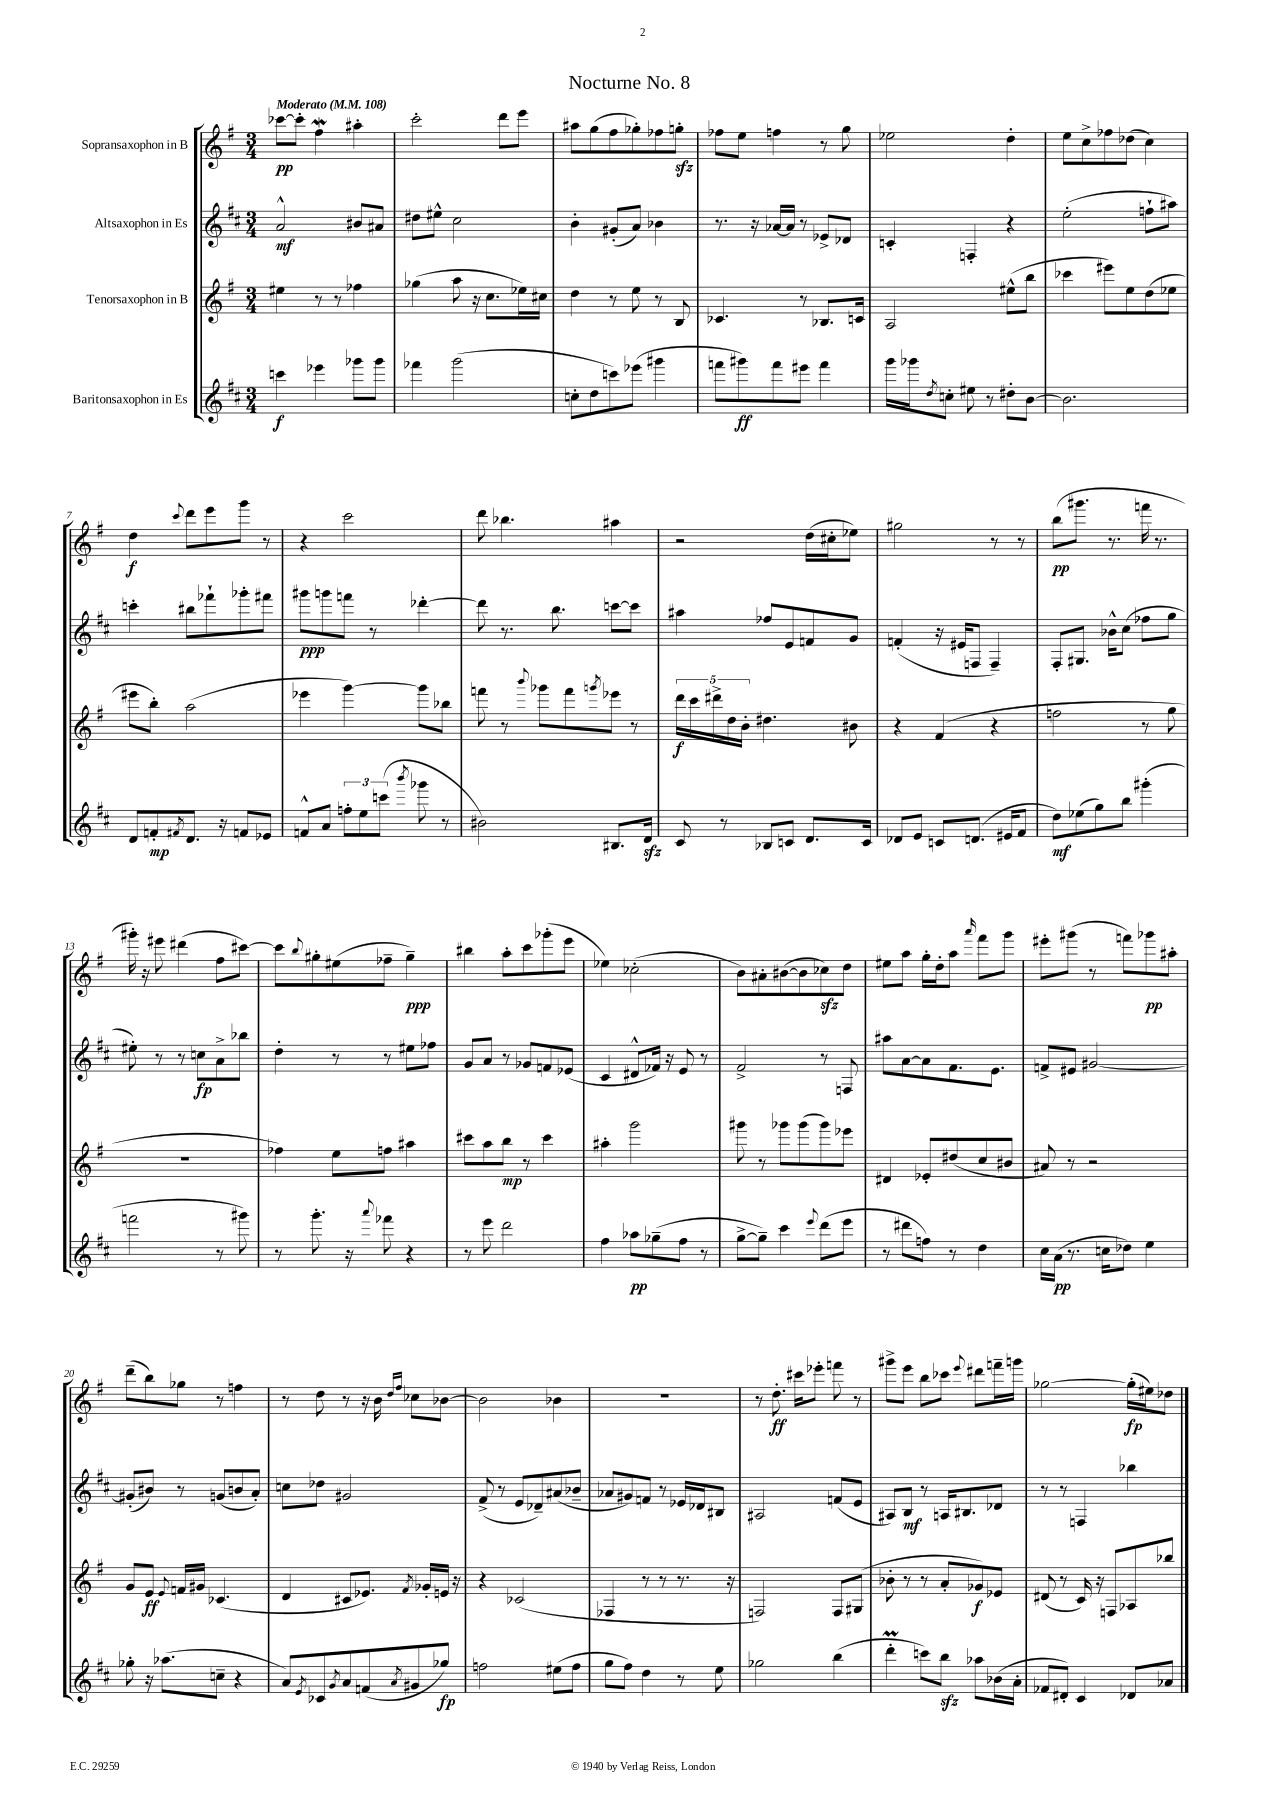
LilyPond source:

\header { title = "Nocturne No. 8" }
<<
\new StaffGroup <<
\new Staff = "s0" \with { instrumentName = "Sopransaxophon in B" } {
    \clef treble \key g \major \numericTimeSignature \time 3/4 \tempo "Moderato" 4 = 108
    ces'''8~\pp ces'''8-. fis''4\mordent ais''4-. |
    c'''2-. d'''8 e'''8 |
    ais''8 g''8( fis''8 ges''8-.) fes''8 g''8-.\sfz |
    fes''8 e''8 f''4 r8 g''8 |
    ees''2 d''4-. |
    e''8 c''8-> fes''8 des''8( c''4) |
    d''4\f \appoggiatura { c'''8 } d'''8 e'''8 g'''8 r8 |
    r4 c'''2 |
    d'''8 bes''4. ais''4 |
    r2 d''16( cis''16-. ees''8) |
    gis''2 r8 r8 |
    b''8\pp( gis'''8. r8. f'''16 r8. |
    gis'''16-.) r16 eis'''8 dis'''4( fis''8 cis'''8~) |
    cis'''8 \appoggiatura { b''8 } gis''8-. eis''8( fes''8-- gis''4--\ppp) |
    bis''4 a''8-. c'''8 ges'''8-.( e'''8 |
    ees''4) ces''2-.( |
    b'8) ais'8-. bis'8~( bis'8 ces''8\sfz) d''8 |
    eis''8 a''8 g''16-. d''16-. a''8 \grace { a'''16 } fis'''8 g'''8 |
    eis'''8-. gis'''8( r8 f'''8) ges'''8\pp ais''8-. |
    d'''8--( b''8) ges''8 r8 f''4 |
    r8 d''8 r8 r16 b'16 \grace { d''16 fis''16 } ces''8 bes'8~ |
    bes'2 bes'4 |
    R2. |
    r8 d''8.-.\ff cis'''16 ees'''8-. f'''8 r8 |
    gis'''8-> e'''8 b''8 ces'''8 \appoggiatura { e'''8 } dis'''8 f'''16-- g'''16 |
    ges''2~ ges''16-.\fp( eis''16) des''8 \bar "|." |
}
\new Staff = "s1" \with { instrumentName = "Altsaxophon in Es" } {
    \clef treble \key d \major \numericTimeSignature \time 3/4
    a'2-^\mf bis'8 ais'8 |
    dis''8 eis''8-^ cis''2 |
    b'4-. gis'8-.( a'8) bes'4 |
    r8. r16 aes'16~ aes'16 r8 ees'8-> des'8 |
    c'4-. f4-. r4 |
    e''2-.( f''8-! ais''8) |
    c'''4-. bis''8 fes'''8-! ges'''8-. fis'''8 |
    gis'''8\ppp g'''8 f'''8 r8 des'''4~-. |
    des'''8 r8. b''8. c'''8~ c'''8 |
    ais''4 fes''8 e'8 f'8 g'8 |
    f'4-.( r16 eis'16 f8 f4--) |
    fis8-. gis8. bes'16-^ cis''8( fes''8 g''8 |
    eis''8-.) r8 r8 c''8\fp a'8-> bes''8 |
    d''4-. r8 r8 eis''8 fes''8 |
    g'8 a'8 r8 ges'8 f'8 ees'8( |
    cis'4 dis'8-^ fes'16) r16 e'8 r8 |
    fis'2-> r8 f8 |
    ais''8 a'8~ a'8 fis'8. e'8. |
    f'8-> eis'8 gis'2~ |
    gis'8-.( bis'8) r8 g'8( b'8 a'8-.) |
    c''8 des''8 gis'2 |
    fis'8->( r8 e'8 des'8--) ais'8( bes'8-- |
    aes'8 gis'8) f'8 r8 ees'16 des'16 bis8 |
    ais2 f'8( e'8 |
    ais8) b8\mf r8 a16 bis8. des'8 |
    r8 r8 f4 bes''4 \bar "|." |
}
\new Staff = "s2" \with { instrumentName = "Tenorsaxophon in B" } {
    \clef treble \key g \major \numericTimeSignature \time 3/4
    eis''4 r8 r8 fes''4 |
    ges''4( a''8 r16 c''8. ees''16) cis''16 |
    d''4 r8 e''8 r8 b8 |
    ces'4. r8 bes8. c'16 |
    a2 eis''8-^( b''8 |
    ces'''4 eis'''8) e''8 d''8( ees''8 |
    eis'''8 b''8-.) a''2( |
    ees'''4 g'''4~) g'''8 bes''8 |
    f'''8 r8 \appoggiatura { b'''8 } ges'''8 f'''8 \acciaccatura { g'''8 } ees'''8 r8 |
    \tuplet 5/4 { d'''16\f c'''16 dis'''16-> d''16 b'16-. } dis''4. bis'8 |
    r4 fis'4( r4 |
    f''2 r8 g''8 |
    R2. |
    fes''4) e''8 f''8 ais''4 |
    cis'''8 a''8 b''8\mp r8 cis'''4 |
    ais''4-. g'''2 |
    gis'''8 r8 ges'''8 ges'''8( ges'''8) ees'''8 |
    dis'4 ees'8-. dis''8( c''8 bis'8 |
    ais'8) r8 r2 |
    g'8 e'8\ff \appoggiatura { e'8 } f'16 gis'16 ces'4.( |
    d'4 cis'8 ees'8.) \acciaccatura { fis'8 } ges'16-. e'16 r16 |
    r4 ces'2( |
    fes4 r8 r8 r8. r16 |
    f2) f8 gis8( |
    bes'8-. r8 r8 a'8-. ges'8\f) ees'8 |
    dis'8( r8 c'16) r16 f8 aes8 bes''8 \bar "|." |
}
\new Staff = "s3" \with { instrumentName = "Baritonsaxophon in Es" } {
    \clef treble \key d \major \numericTimeSignature \time 3/4
    c'''4\f ees'''4 ges'''8 ges'''8 |
    fes'''4 g'''2( |
    c''8-. d''8 c'''8) ees'''8( gis'''4 |
    f'''8 gis'''8\ff) f'''8 eis'''8 f'''4 |
    g'''16 ges'''16 \acciaccatura { d''8 } c''8-. eis''8 r8 dis''8-. b'8~ |
    b'2. |
    d'8 f'8-.\mp \acciaccatura { fis'8 } d'8. r16 f'8 ees'8 |
    f'8-^ a'8 \tuplet 3/2 { f''8-. e''8 c'''8( } \acciaccatura { b'''8 } ges'''8 r8 |
    bis'2) bis8. d'16\sfz |
    cis'8 r8 bes8 c'8 d'8. c'16 |
    des'8 e'8 c'8 d'8.( eis'16 fis'8 |
    d''8\mf) ees''8( g''8) b''8 gis'''4-.( |
    f'''2 r8 gis'''8) |
    r8 g'''8.-. r16 \appoggiatura { a'''8 } fes'''8 r4 |
    r8 e'''8 d'''2 |
    fis''4 aes''8\pp ges''8--( fis''8 r8 |
    g''8~-> g''8--) cis'''4 \appoggiatura { e'''8 } d'''8( e'''8 |
    r8 dis'''8 f''8) r8 d''4 |
    cis''16 a'16\pp( r8. c''16 des''8) e''4 |
    ges''8-. r16 aes''8.( c''8-- r4 |
    a'8) \acciaccatura { e'8 } ces'8 \acciaccatura { g'8 } a'8 f'8( \acciaccatura { a'8 } gis'8 ges''8\fp) |
    f''2 eis''8( f''8 |
    g''8 fis''8) d''4 r8 e''8 |
    ges''2 b''4( |
    d'''4-.\prall c'''8) b''8\sfz aes''8 bes'16( a'16-. |
    fes'8 dis'8-.) cis'4 des'8 aes'8 \bar "|." |
}
>>
>>
